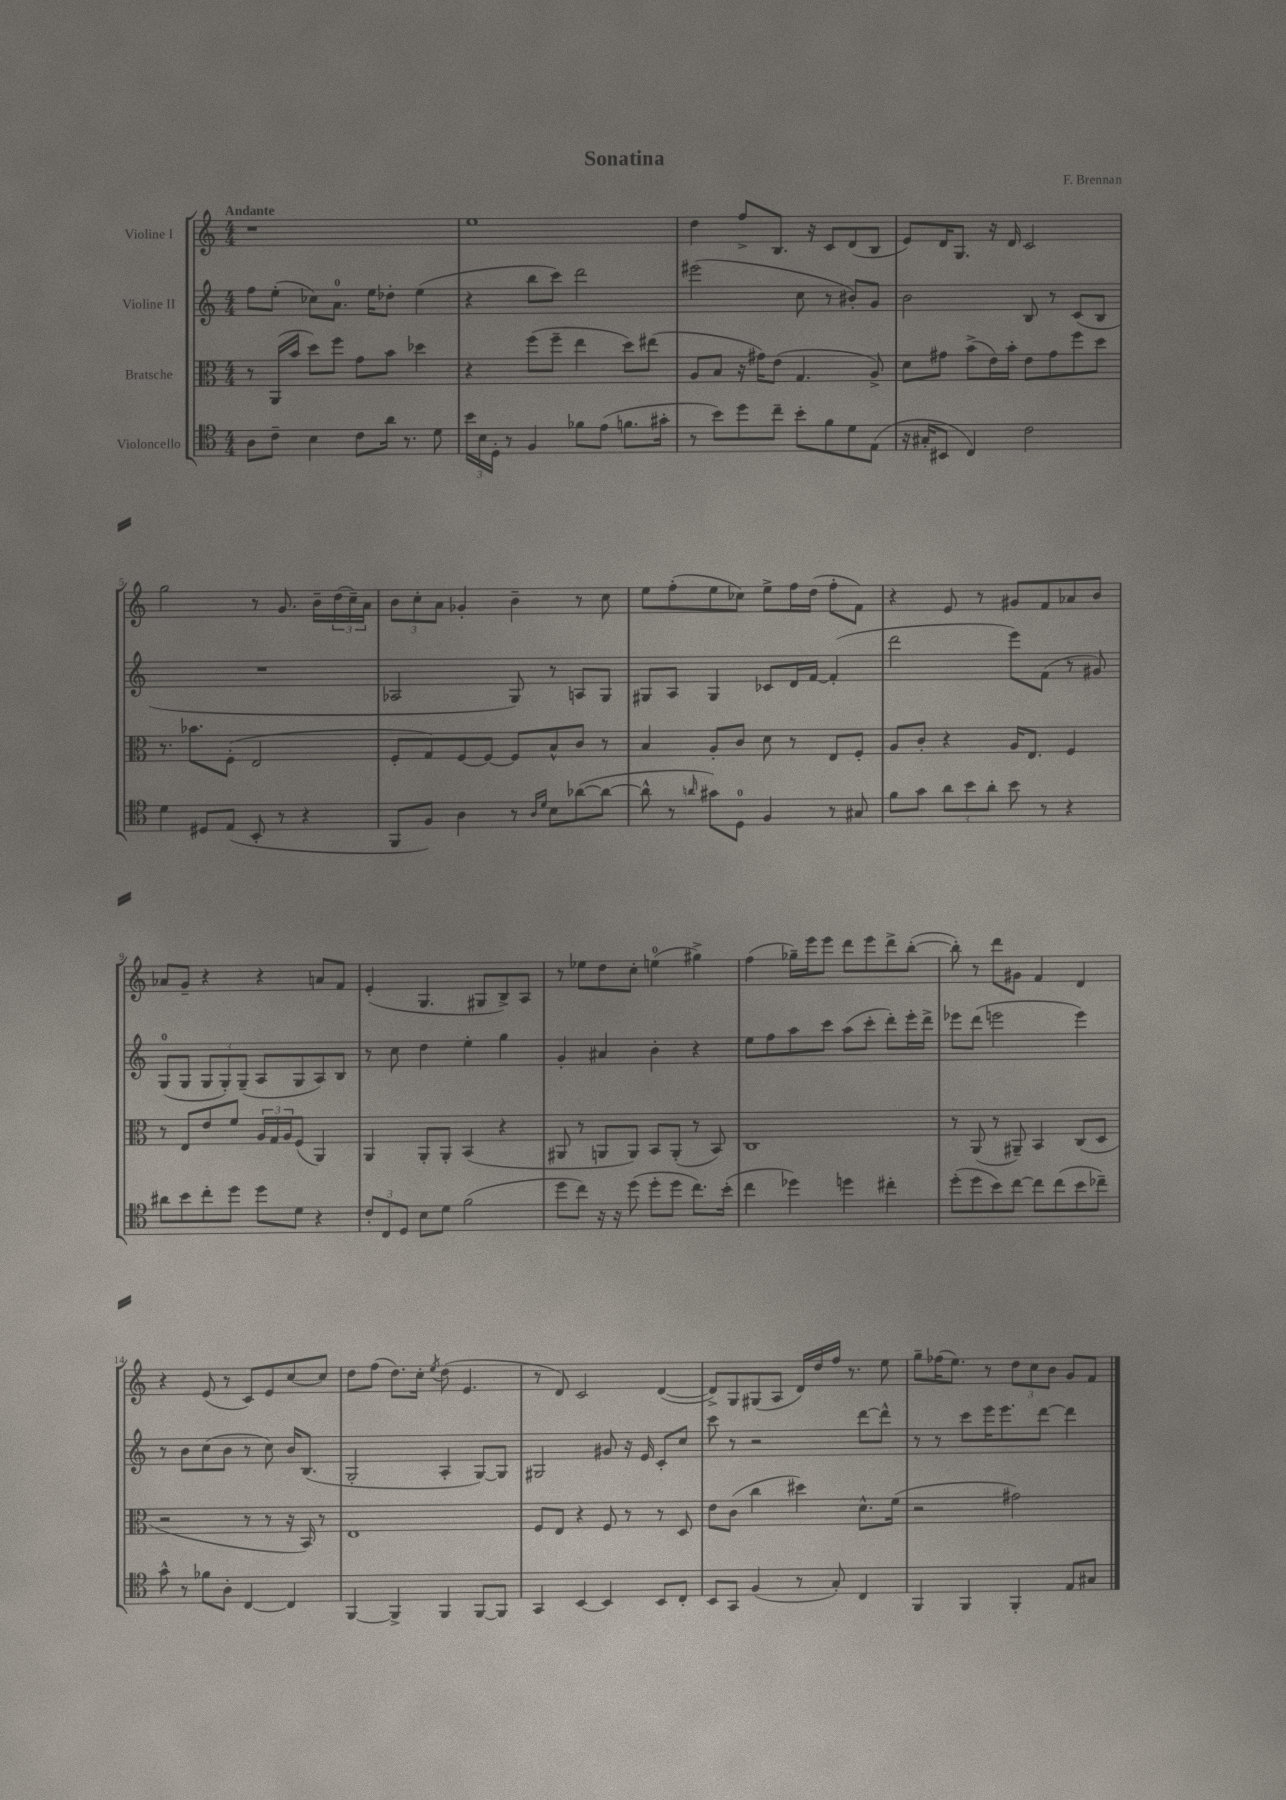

**kern	**kern	**kern	**kern
*staff4	*staff3	*staff2	*staff1
*clefC4	*clefC3	*clefG2	*clefG2
*k[]	*k[]	*k[]	*k[]
*M4/4	*M4/4	*M4/4	*M4/4
8A	8r	8ff	1r
8c~	(16AA	(8ee'	.
.	16b	.	.
4B	8dd)	8cc-)	.
.	8ff	8.a	.
8c	8g	.	.
.	.	16ee	.
16a	8b	8dd-'	.
8.r	.	.	.
.	4dd-	(4ee	.
8d	.	.	.
=	=	=	=
24b	4r	4r	1ee
24B	.	.	.
24D'	.	.	.
8r	.	.	.
4F	(8ff	8bb	.
.	8ff~	8ccc)	.
8f-	4ee	2ddd	.
(8e	.	.	.
8.f	8dd)	.	.
.	(8ee#	.	.
16g#'	.	.	.
=	=	=	=
8r	8A	(2eee#	4dd
8b)	8B	.	.
8dd	16r	.	8ff^
.	16g#)	.	.
8cc~	(8e	.	8.B
8b'	4.G	8cc	.
.	.	.	16r
8f	.	8r	8c
8d	.	8b#')	(8d
(8E	8A^)	8g	8B
=	=	=	=
16r	8d	2b	8e)
16G#'	.	.	.
8BB#	8g#	.	16d
.	.	.	8.G
4C)	(8b^	.	.
.	16e)	.	16r
.	16b'	.	16d
2c	8e	8B	2c
.	8g#	8r	.
.	8ff	(8c	.
.	8dd	8B	.
=	=	=	=
4d	8.r	1r	2gg
.	8.b-	.	.
8D#	.	.	.
(8E	(8F'	.	.
8BB'	2E	.	8r
8r	.	.	8.g
4r	.	.	.
.	.	.	16b~
.	.	.	(24dd
.	.	.	24cc~)
.	.	.	24a
=	=	=	=
8FF	8F'	2A-	12b
.	.	.	12cc'
8F)	8G)	.	.
.	.	.	12a
4A	[8F	.	4g-'
.	8F_	.	.
8r	8F]	8G)	4b~
16qqA	.	.	.
16qqd	.	.	.
8B	8B^^	8r	.
([8a-	8c	8A	8r
8a-_	8r	8G	8cc
=	=	=	=
8a-^^]	4B	8G#	8ee
8r	.	8A	(8ff'
16qqa	.	.	.
8g#)	8A'	4G#	8ee
8D	8c	.	8cc-)
4F	8d	8c-	8ee^
.	8r	16d	16ff
.	.	[16f	(16dd
8r	8E	(4f']	8ff'
8G#	8F'	.	8f)
=	=	=	=
8f	8A	2ddd	4r
8g	8c'	.	.
12a	4r	.	8e
12b	.	.	.
.	.	.	8r
12a'	.	.	.
8b	16A	8eee)	8g#
.	8.E	.	.
8r	.	(8f	8f
4r	4F	8r	8a-
.	.	8g#)	8b
=	=	=	=
8a#	8r	(8G	8a-
8b	8E	8G	8g~
8cc'	8e	12G	4r
.	.	12G')	.
8dd	8f	.	.
.	.	(12G~	.
8dd	24A	8A	4r
.	24G	.	.
.	24A	.	.
8d	(8F	8G	.
4r	4AA)	8A)	8a
.	.	8B	8f
=	=	=	=
12c'	4AA	8r	(4e'
12C	.	.	.
.	.	8cc	.
12D	.	.	.
8B	8AA'	4dd	4.G
8d	8AA'	.	.
(2f	(4BB	4ee'	.
.	.	.	8G#
.	4r	4gg	8B^)
.	.	.	8A
=	=	=	=
8dd	8AA#	4g'	8r
8cc)	8r	.	8ee-
16r	8AA	4a#	8dd
16r	.	.	.
(8dd	8AA)	.	8cc'
8dd'	8BB	4b'	(4ee
8dd	(8AA'	.	.
8.cc)	8r	4r	4gg#^)
.	8BB)	.	.
(16b'	.	.	.
=	=	=	=
4cc	1C	8ee	(4ff
.	.	8ff	.
4dd-)	.	8aa	16gg-~)
.	.	.	16eee
.	.	8ccc	8eee
4dd	.	(8aa	8ddd
.	.	8ccc'	8eee
4cc#'	.	8ddd')	8ddd^
.	.	16eee'	([8bb'
.	.	16ddd^	.
=	=	=	=
(8dd'	8r	8eee-	8bb'])
8dd	(8AA	(8ddd	8r
8b)	8r	2eee	8ddd
[8cc	8AA#~)	.	8g#
8cc]	4BB	.	4f
(8cc	.	.	.
8b	(8C	4eee)	4d
8cc-~)	8D	.	.
=	=	=	=
8g^^	2r	8r	4r
8r	.	8b	.
8f-	.	(8cc	(8e
8A'	.	8b	8r
[4C	8r	8r	8c)
.	8r	8cc)	8e
4C]	16r	16b	[8cc
.	16BB)	(8.B	.
.	8r	.	8cc]
=	=	=	=
[4FF	1E	2G'	8dd
.	.	.	(8ff
4FF^]	.	.	8.dd)
.	.	.	16cc'
.	.	.	8qee
4FF	.	4A'	(8dd
.	.	.	4.e
[8FF	.	[8G)	.
8FF]	.	8G]	.
=	=	=	=
4GG	8F	2G#	8r
.	8E	.	8d)
[4BB	4r	.	2c
4BB]	8F	8g#	.
.	8r	16r	.
.	.	16e	.
8BB	8r	8c'	([4d
8C'	8D	8cc	.
=	=	=	=
8BB	8e	8ccc	8d^])
8GG	(8c	8r	8G
(4F	4cc	2r	(8G#
.	.	.	8A
8r	4dd#)	.	16d)
.	.	.	16dd
8G')	.	.	16ff
.	.	.	8.r
4C	8.d^^	[8ddd	.
.	.	8ddd^^]	8ee
.	(16f	.	.
=	=	=	=
4FF	2r	8r	8gg~
.	.	8r	(16ff-
.	.	.	8.ee)
4FF	.	8ccc	.
.	.	16eee	8r
.	.	8.eee	.
4FF'	2g#)	.	12dd
.	.	.	12cc
.	.	[8ddd	.
.	.	.	12b
8E	.	4ddd]	8g
8G#	.	.	8f
==	==	==	==
*-	*-	*-	*-
